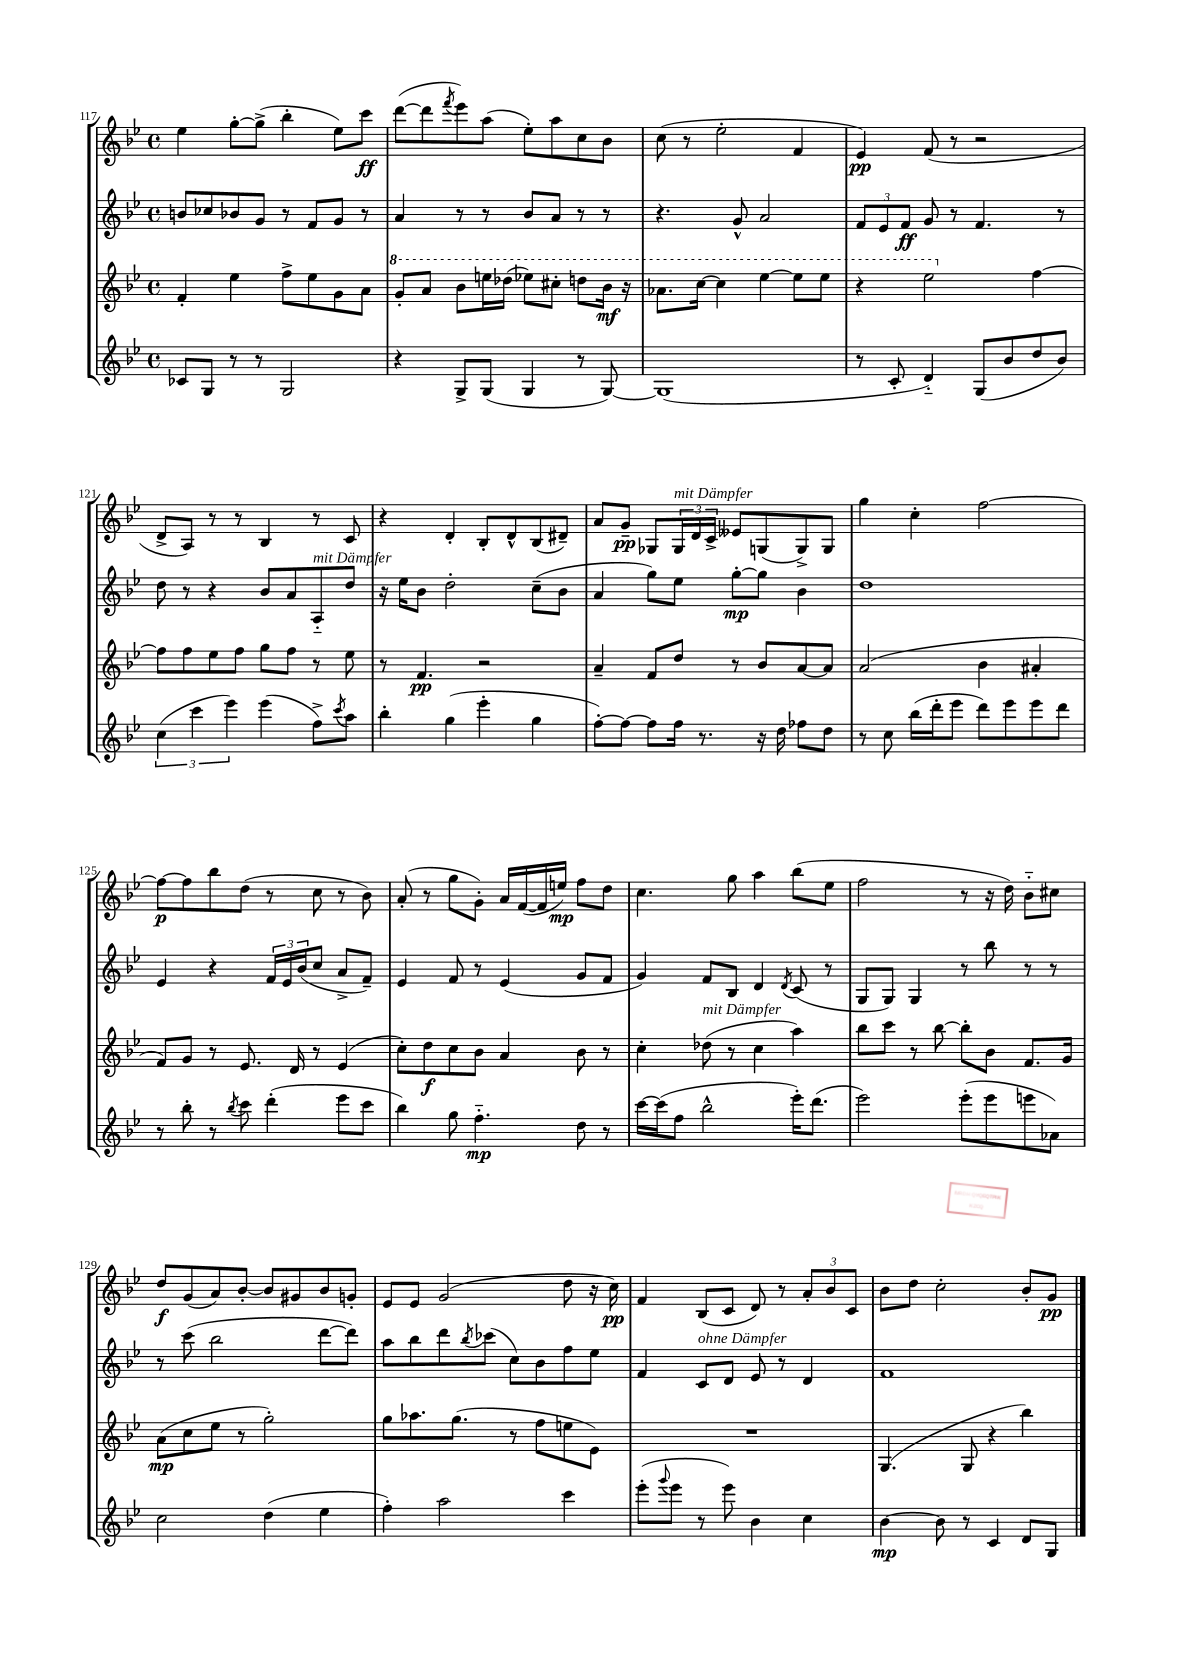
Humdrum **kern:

**kern	**kern	**kern	**kern
*staff4	*staff3	*staff2	*staff1
*clefG2	*clefG2	*clefG2	*clefG2
*k[b-e-]	*k[b-e-]	*k[b-e-]	*k[b-e-]
*M4/4	*M4/4	*M4/4	*M4/4
*met(c)	*met(c)	*met(c)	*met(c)
8c-	4f'	8b	4ee-
8G	.	8cc-	.
8r	4ee-	8b-	[8gg'
8r	.	8g	(8gg^]
2G	8ff^	8r	4bb-'
.	8ee-	8f	.
.	8g	8g	8ee-)
.	8a	8r	8ccc
=	=	=	=
4r	8gg'	4a	([8ddd
.	8aa	.	8ddd]
.	.	.	8qfff
8G^	8bb-	8r	8eee-)
(8G	16eee	8r	(8aa
.	(16ddd-	.	.
4G	8eee-)	8b-	8ee-')
.	8ccc#'	8a	8aa
8r	8ddd	8r	8cc
[8G)	16bb-	8r	8b-
.	16r	.	.
=	=	=	=
(1G]	8.aa-	4.r	(8cc
.	.	.	8r
.	[16ccc	.	.
.	4ccc]	.	2ee-'
.	.	8g^^	.
.	[4eee-	2a	.
.	8eee-]	.	4f
.	8eee-	.	.
=	=	=	=
8r	4r	12f	4e-)
.	.	12e-	.
8c'	.	.	.
.	.	12f	.
4d'~)	2eee-	8g	(8f
.	.	8r	8r
(8G	.	4.f	2r
8b-	.	.	.
8dd	[4ff	.	.
8b-)	.	8r	.
=	=	=	=
(6cc	8ff]	8dd	8d^
.	8ff	8r	8A)
6ccc	.	.	.
.	8ee-	4r	8r
6eee-)	.	.	.
.	8ff	.	8r
(4eee-	8gg	8b-	4B-
.	8ff	8a	.
8ff^)	8r	8A'~	8r
8qccc	.	.	.
8aa	8ee-	8dd	8c
=	=	=	=
4bb-'	8r	16r	4r
.	.	16ee-	.
.	4.f	8b-	.
(4gg	.	2dd'	4d'
4eee-'	2r	.	8B-'
.	.	.	8d^^
4gg	.	(8cc~	(8B-
.	.	8b-	8d#~)
=	=	=	=
[8ff')	4a~	4a	8a
8ff_	.	.	8g~
8ff]	8f	8gg)	8G-
16ff	8dd	8ee-	24G-
.	.	.	24d
8.r	.	.	.
.	.	.	24c^
.	8r	[8gg'	8e--
16r	8b-	8gg]	(8G
16dd	.	.	.
8ff-	[8a	4b-	8G^)
8dd	8a]	.	8G
=	=	=	=
8r	(2a	1dd	4gg
8cc	.	.	.
(16bb-	.	.	4cc'
16ddd'	.	.	.
8eee-	.	.	.
8ddd)	4b-	.	[2ff
8eee-	.	.	.
8eee-	4a#'	.	.
8ddd	.	.	.
=	=	=	=
8r	8f)	4e-	8ff_
8bb-'	8g	.	8ff]
8r	8r	4r	8bb-
8qbb-	.	.	.
8ccc	8.e-	.	(8dd
(4ddd'	.	24f	8r
.	.	24e-	.
.	16d	.	.
.	.	(24b-	.
.	8r	8cc	8cc
8eee-	(4e-	8a^	8r
8ccc	.	8f~)	8b-)
=	=	=	=
4bb-)	8cc')	4e-	(8a'
.	8dd	.	8r
8gg	8cc	8f	8gg
4.ff'~	8b-	8r	8g')
.	4a	(4e-	16a
.	.	.	([16f
.	.	.	16f]
.	.	.	16ee)
8dd	8b-	8g	8ff
8r	8r	8f	8dd
=	=	=	=
[16ccc	4cc'	4g)	4.cc
(16ccc]	.	.	.
8ff	.	.	.
2bb-^^	(8dd-	8f	.
.	8r	8B-	8gg
.	4cc	4d	4aa
.	.	8qd	.
16eee-')	4aa)	(8c	(8bb-
(8.ddd	.	.	.
.	.	8r	8ee-
=	=	=	=
2eee-)	8bb-	8G	2ff
.	8ccc	8G)	.
.	8r	4G	.
.	[8bb-	.	.
(8eee-'	8bb-']	8r	8r
8eee-	8b-	8bb-	16r
.	.	.	16dd)
8eee	8.f	8r	8b-'~
8a-)	.	8r	8cc#
.	16g	.	.
=	=	=	=
2cc	(8a	8r	8dd
.	8cc	(8ccc	(8g
.	8ee-	2bb-	8a)
.	8r	.	[8b-'
(4dd	2gg')	.	8b-]
.	.	.	8g#
4ee-	.	[8ddd	8b-
.	.	8ddd])	8g'
=	=	=	=
4ff')	8gg	8aa	8e-
.	8.aa-	8bb-	8e-
2aa	.	8ddd	(2g
.	(8.gg	.	.
.	.	8qbb-	.
.	.	(8ccc-	.
.	8r	8cc)	.
.	8ff	8b-	.
4ccc	8ee	8ff	8dd
.	8e-)	8ee-	16r
.	.	.	16cc)
=	=	=	=
(8eee-'	1r	4f	4f
8qqggg	.	.	.
8eee-	.	.	.
8r	.	8c	(8B-
8eee-)	.	8d	8c
4b-	.	8e-	8d)
.	.	8r	8r
4cc	.	4d	12a'
.	.	.	12b-
.	.	.	12c
=	=	=	=
[4b-	(4.G	1f	8b-
.	.	.	8dd
8b-]	.	.	2cc'
8r	8G	.	.
4c	4r	.	.
8d	4bb-)	.	8b-'
8G	.	.	8g
==	==	==	==
*-	*-	*-	*-
